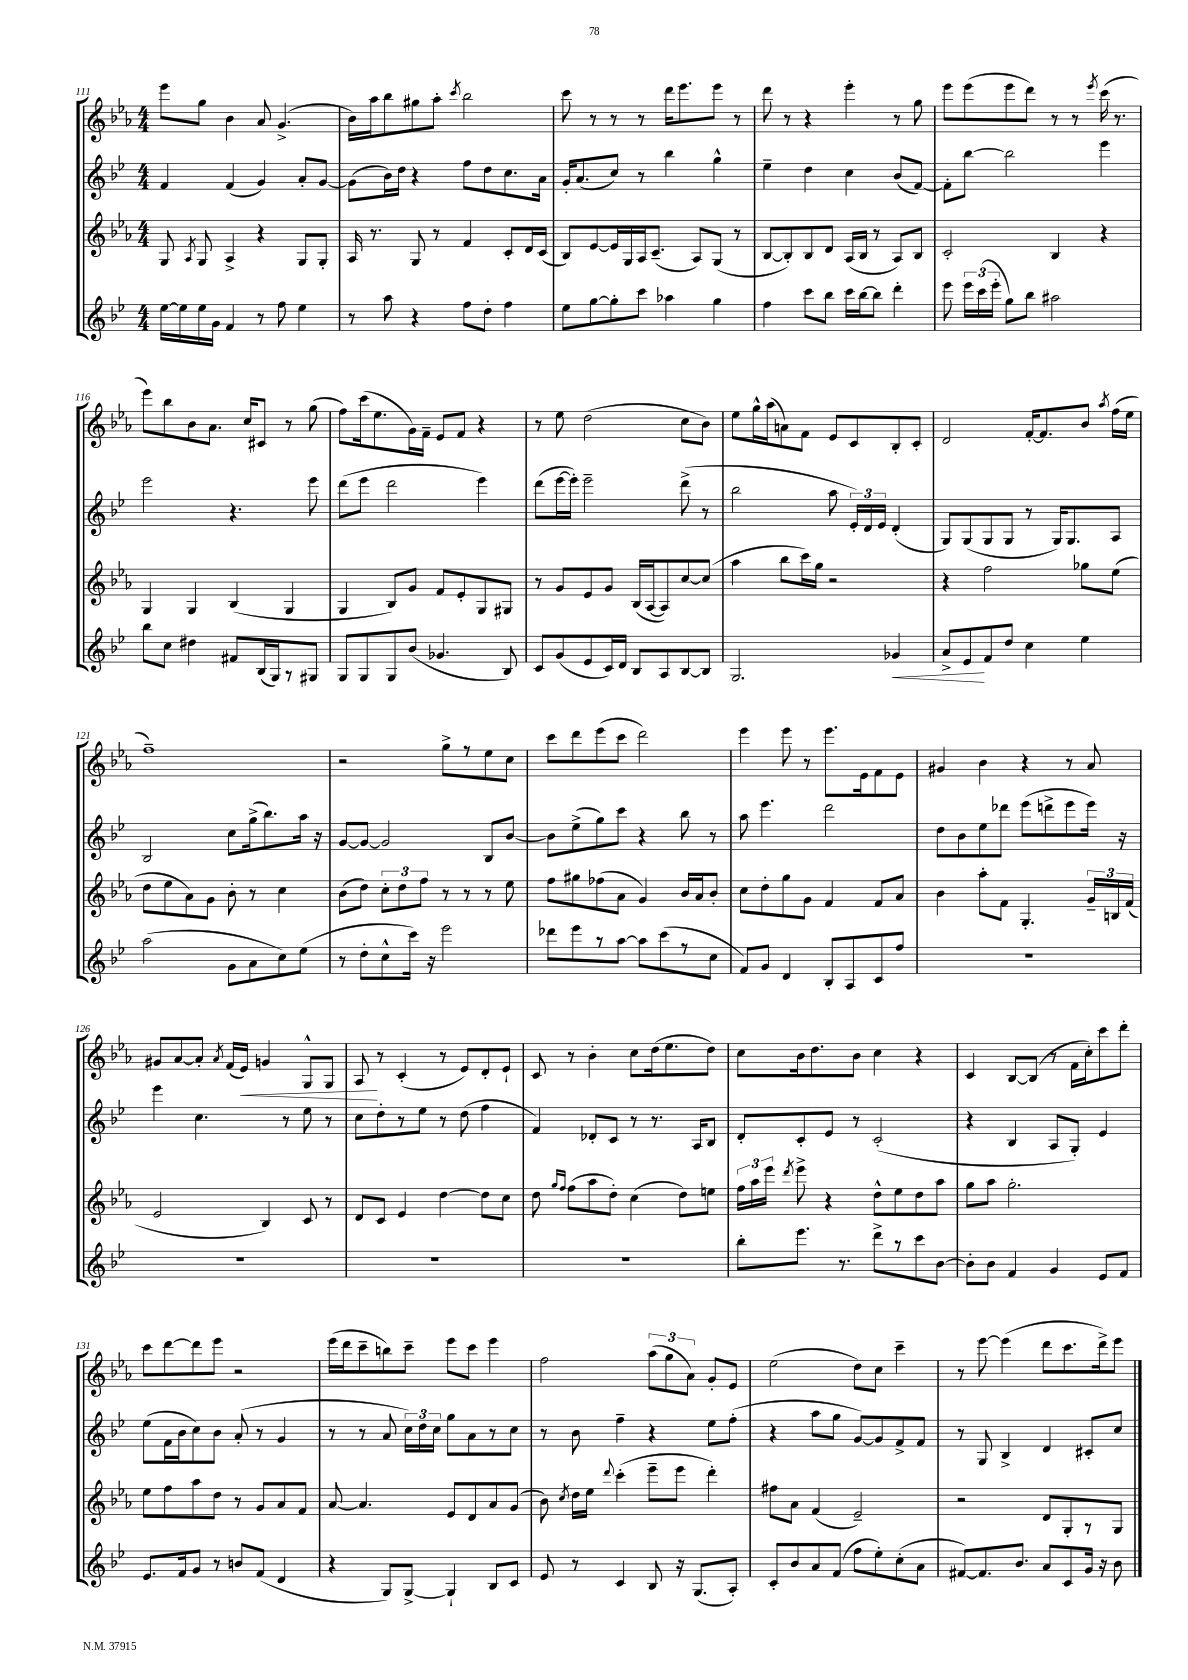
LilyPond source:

<<
\new StaffGroup <<
\new Staff = "s0" {
    \clef treble \key ees \major \numericTimeSignature \time 4/4
    \autoBeamOff ees'''8[ g''8] bes'4 aes'8 g'4.->( |
    bes'16[) aes''16 bes''8 gis''8 aes''8]-. \acciaccatura { c'''8 } bes''2 |
    c'''8 r8 r8 r8 d'''16[ ees'''8. ees'''8] r8 |
    d'''8 r8 r4 ees'''4-. r8 g''8 |
    ees'''8[ ees'''8( ees'''8 d'''8]) r8 r8 \acciaccatura { ees'''8 } c'''16( r8. |
    ees'''8[) bes''8 bes'8 aes'8.] c''16[ cis'8] r8 g''8( |
    f''8[) c'''16( ees''8. g'16) f'16]-- ees'8[ f'8] r4 |
    r8 ees''8 d''2( c''8[ bes'8]) |
    ees''8[ g''16-^ aes''16( a'8) f'8] ees'8[ c'8 bes8-. c'8]-. |
    d'2 f'16[~-. f'8. bes'8] \acciaccatura { aes''8 } f''16[( ees''16] |
    f''1--) |
    r2 g''8[-> r8 ees''8 c''8] |
    c'''8[ d'''8 ees'''8( c'''8] d'''2) |
    ees'''4 ees'''8 r8 ees'''8.[ ees'16 f'8 ees'8] |
    gis'4 bes'4 r4 r8 aes'8 |
    gis'8[ aes'8~ aes'8]-. \acciaccatura { aes'8 } f'16[( ees'16]\<) g'4 g8[-^ g8] |
    aes8\! r8 c'4-.( r8 ees'8[) d'8-. ees'8]-! |
    c'8 r8 bes'4-. c''8[ d''16( ees''8. d''8]) |
    c''8[ bes'16 d''8. bes'8] c''4 r4 |
    c'4 bes8[~ bes8]( r8 f'16[ c''16-.) c'''8 d'''8]-. |
    c'''8[ d'''8~ d'''8 ees'''8] r2 |
    ees'''16[( d'''16 c'''8-- b''8) c'''8]-- ees'''8[ c'''8] ees'''4 |
    f''2 \tuplet 3/2 { aes''8[( g''8 aes'8]) } g'8[-. ees'8] |
    ees''2( d''8[) c''8] c'''4-- |
    r8 ees'''8~ ees'''4( d'''8[ c'''8. d'''16->) ees'''8] \bar "|." |
}
\new Staff = "s1" {
    \clef treble \key bes \major \numericTimeSignature \time 4/4
    \autoBeamOff f'4 f'4( g'4) a'8[-. g'8]~ |
    g'8[( bes'16) d''16] r4 f''8[ d''8 c''8. a'16] |
    g'16[-. a'8.( c''8]) r8 bes''4 g''4-^ |
    ees''4-- d''4 c''4 bes'8[( f'8]~) |
    f'8[-. bes''8]~ bes''2 ees'''4 |
    ees'''2 r4. ees'''8 |
    d'''8[( ees'''8] d'''2 ees'''4) |
    d'''8[( ees'''16~ ees'''16]-.) ees'''2-- d'''8->( r8 |
    bes''2 a''8 \tuplet 3/2 { ees'16[-.) d'16 ees'16] } d'4-.( |
    g8[) g8( g8 g8] r8 g16[) g8. a8] |
    bes2 c''8[ g''16->( bes''8.) a''16] r16 |
    g'8[~ g'8]~ g'2 bes8[ bes'8]~ |
    bes'8[ ees''8->( g''8) c'''8] r4 bes''8 r8 |
    a''8 ees'''4. d'''2 |
    d''8[ bes'8 ees''8 des'''8] ees'''8[( d'''8-> ees'''8 ees'''16]) r16 |
    ees'''4 c''4. r8 ees''8 r8 |
    c''8[ d''8-. r8 ees''8] r8 d''8( f''4 |
    f'4) des'8[-. c'8] r8 r8. a16[ bes8] |
    d'8[-. c'8-. ees'8] r8 c'2-.( |
    r4 bes4 a8[ g8]-.) ees'4 |
    ees''8[( f'16 bes'16 c''8) bes'8] a'8-.( r8 g'4 |
    r8 r8 a'8 \tuplet 3/2 { c''16[) d''16 c''16] } g''8[ a'8 r8 c''8] |
    r8 bes'8 f''4-- r4 ees''8[ f''8]-.( |
    r4 a''8[ g''8] g'8[~) g'8 f'8-> f'8] |
    r8 g8 bes4-> d'4 cis'8[-. c''8] \bar "|." |
}
\new Staff = "s2" {
    \clef treble \key ees \major \numericTimeSignature \time 4/4
    \autoBeamOff g8 \acciaccatura { aes8 } g8 aes4-> r4 g8[ g8]-. |
    aes16 r8. g8 r8 f'4 c'8[-. d'16 c'16]( |
    bes8[) ees'8~ ees'16 g16 aes16 c'8.]--( aes8[) g8]( r8 |
    bes8[~ bes8-.) bes8 d'8] aes16[( bes16] r8 aes8[) bes8] |
    c'2-. bes4 r4 |
    g4 g4 bes4( g4 |
    g4 bes8[) g'8] f'8[ ees'8-. g8 gis8] |
    r8 g'8[ ees'8 g'8] bes16[( aes16~ aes8) c''8~ c''8]( |
    aes''4 bes''8[ c'''16) g''16] r2 |
    r4 f''2 ges''8[ ees''8]( |
    d''8[ ees''8 aes'8) g'8] bes'8-. r8 c''4 |
    bes'8[( d''8]) \tuplet 3/2 { c''8[-. d''8 f''8] } r8 r8 r8 ees''8 |
    f''8[ gis''8 fes''8( aes'8] g'4) bes'16[ aes'16 bes'8]-. |
    c''8[ d''8-. g''8 g'8] f'4 f'8[ aes'8] |
    bes'4 aes''8[-. f'8] g4.-. \tuplet 3/2 { g'16[-- b16 f'16]( } |
    ees'2 bes4) c'8 r8 |
    d'8[ c'8] ees'4 d''4~ d''8[ c''8] |
    d''8 \grace { g''16[ f''16] } f''8[( aes''8 d''8]-.) c''4( d''8[) e''8] |
    \tuplet 3/2 { f''16[ aes''16 ees'''16] } \acciaccatura { d'''8 } ees'''8-> r4 d''8[-^ ees''8 d''8 aes''8] |
    g''8[ aes''8] g''2.-. |
    ees''8[ f''8 aes''8 d''8] r8 g'8[ aes'8 f'8] |
    aes'8~ aes'4. ees'8[ d'8 aes'8 g'8]( |
    bes'8) \acciaccatura { c''8 } d''16[ ees''16] \appoggiatura { d'''8 } c'''4-.( ees'''8[-- ees'''8] d'''4-.) |
    fis''8[ aes'8] f'4( ees'2--) |
    r2 d'8[ g8-. r8 g8] \bar "|." |
}
\new Staff = "s3" {
    \clef treble \key bes \major \numericTimeSignature \time 4/4
    \autoBeamOff ees''16[~ ees''16 ees''16 g'16] f'4 r8 f''8 ees''4 |
    r8 a''8 r4 f''8[ d''8]-. f''4 |
    ees''8[ g''8~ g''8-. c'''8] aes''4 g''4 |
    f''4 c'''8[ bes''8] c'''16[ bes''16~ bes''8] d'''4-. |
    ees'''8 \tuplet 3/2 { ees'''16[ c'''16( ees'''16]-. } g''8[) bes''8] ais''2 |
    bes''8[ c''8] dis''4 fis'8[ bes16( g16) r8 gis8] |
    g8[ g8 g8 bes'8]( ges'4. bes8) |
    c'8[ g'8( ees'8 c'16) d'16] bes8[ a8 bes8~ bes8] |
    g2. ges'4\< |
    a'8[-> ees'8\! f'8 d''8] c''4 ees''4 |
    a''2( g'8[ a'8 c''8) ees''8]( |
    r8 d''8[-. c''8-^ c'''16]) r16 ees'''2 |
    des'''8[ ees'''8 r8 a''8]~ a''8[ c'''8( r8 c''8] |
    f'8[) g'8] d'4 bes8[-. a8 c'8 f''8] |
    R1 |
    R1 |
    R1 |
    R1 |
    bes''8[-. ees'''8.] r8. d'''8[-> r8 c'''8 bes'8]~ |
    bes'8[-. bes'8] f'4 g'4 ees'8[ f'8] |
    ees'8.[ f'16 g'8] r8 b'8[ f'8]( d'4 |
    r4 g8[) g8]~-> g4-! bes8[ c'8] |
    ees'8 r8 c'4 bes8 r16 g8.[( a8]-.) |
    c'8[-. bes'8 a'8 f'8]( f''8[ ees''8-.) c''8-.( a'8] |
    fis'8[~) fis'8. bes'8.] a'8[ c'8 g'16] r16 bes'8 \bar "|." |
}
>>
>>
\layout { \context { \Score currentBarNumber = #111 } }
